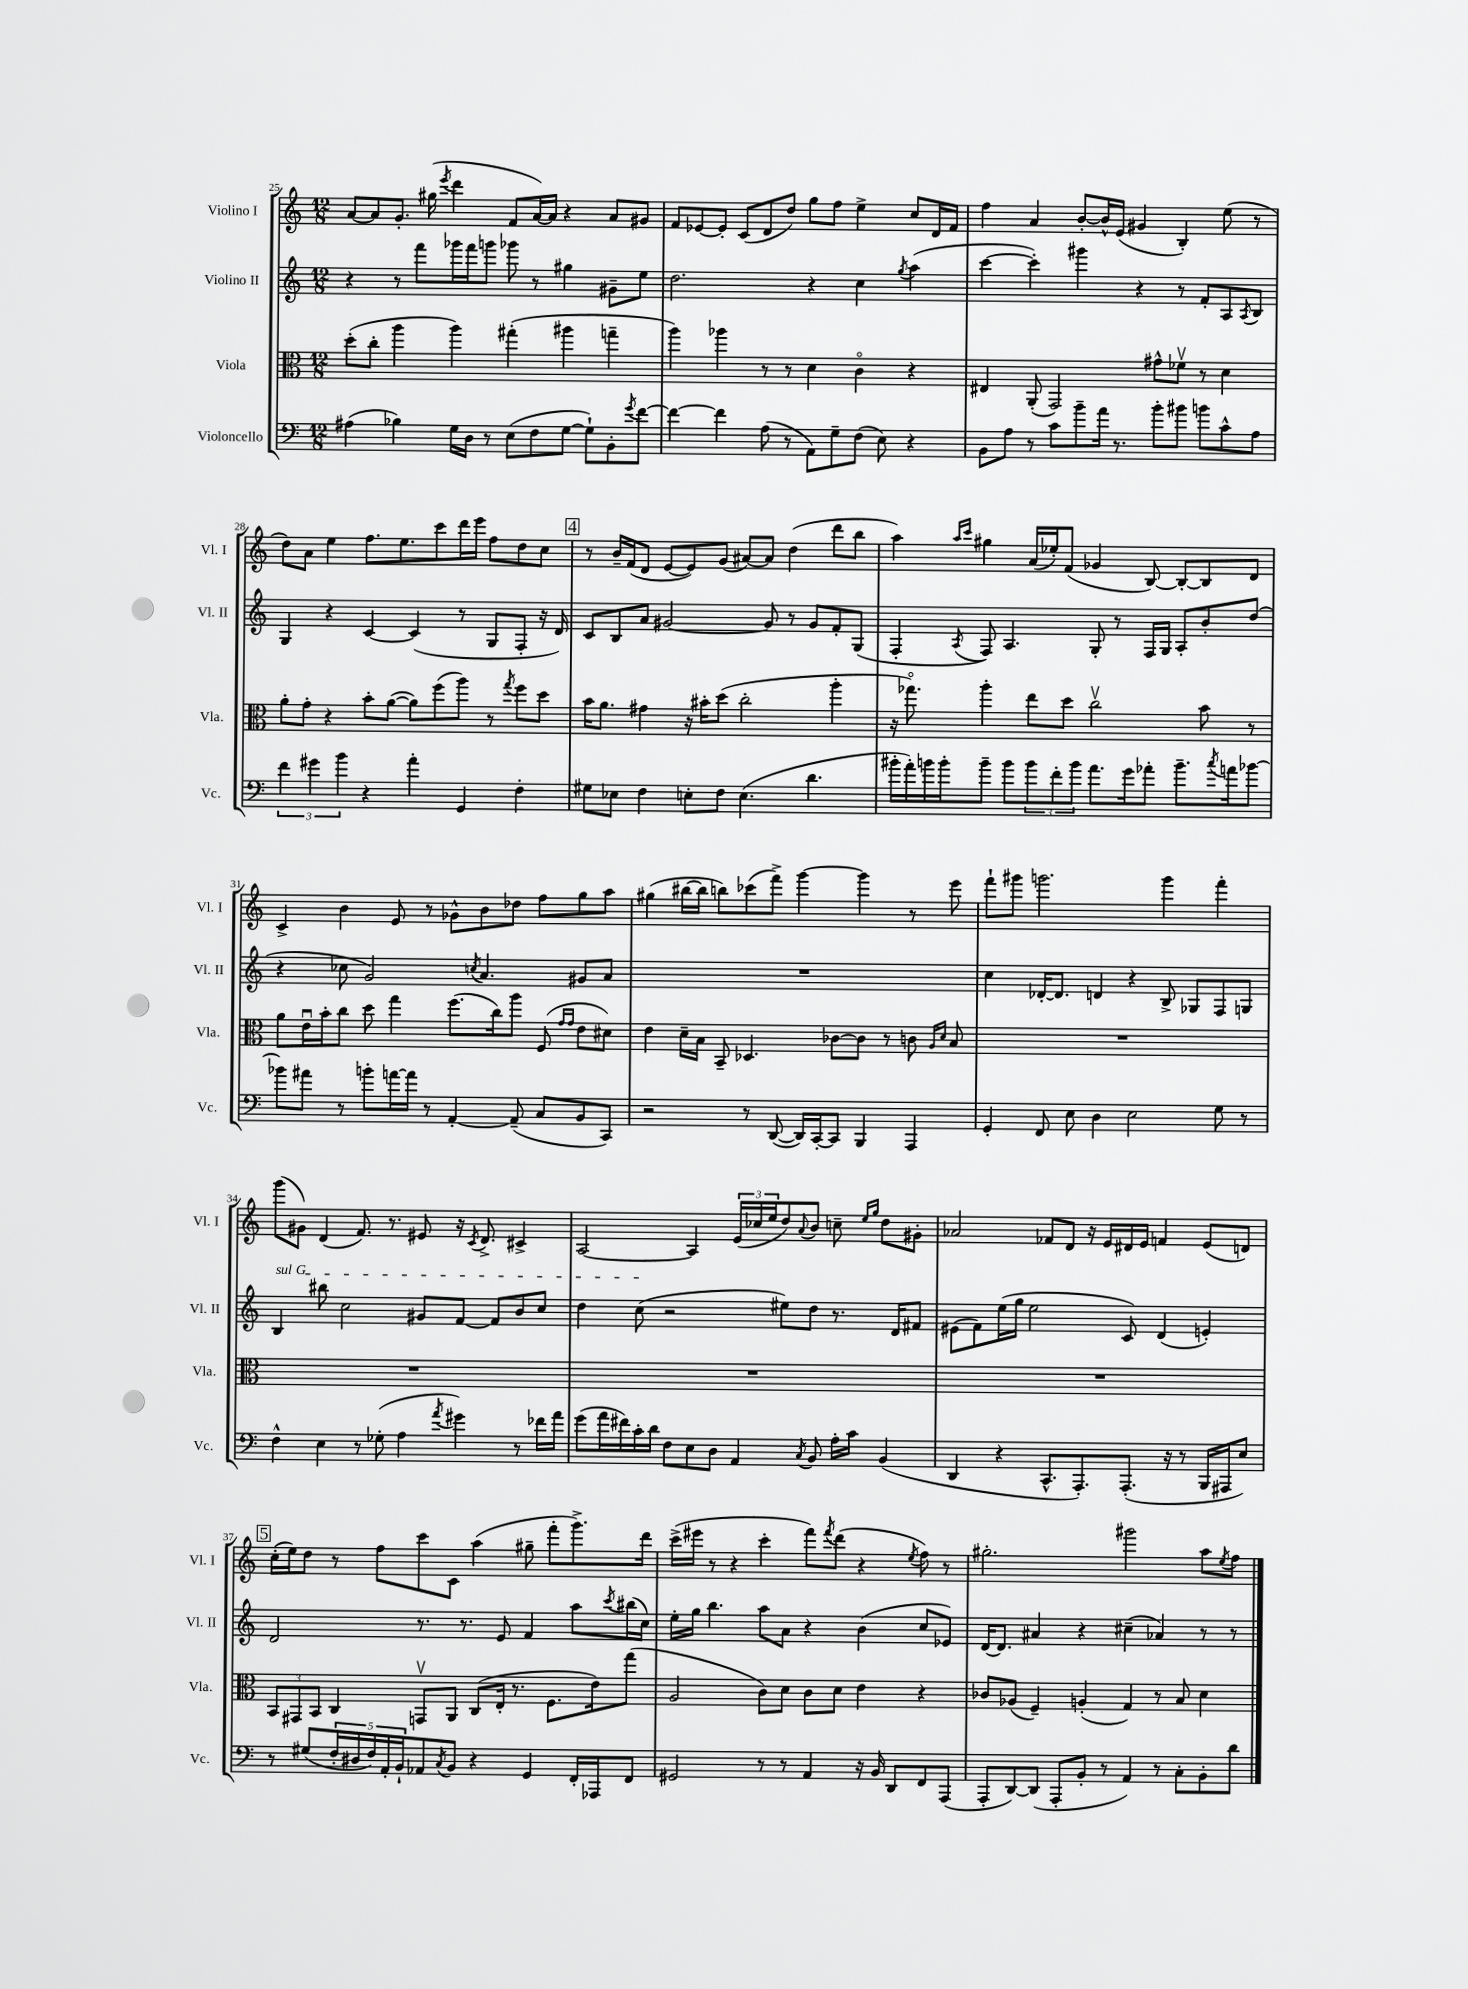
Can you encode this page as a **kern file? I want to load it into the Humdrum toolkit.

**kern	**kern	**kern	**kern
*staff4	*staff3	*staff2	*staff1
*clefF4	*clefC3	*clefG2	*clefG2
*k[]	*k[]	*k[]	*k[]
*M12/8	*M12/8	*M12/8	*M12/8
(4A#	(8dd'	4r	[8a
.	8cc'	.	8a]
4B-)	4aa	8r	8.g'
.	.	8fff	.
.	.	.	(16gg#
.	.	.	8qeee
16G	4aa)	16ggg-	4ddd
16D	.	16fff	.
8r	.	8ggg	.
(8E	(4gg#'	8ggg-	8f
8F	.	8r	[16a)
.	.	.	16a]
[8G	4aa#	4gg#	4r
8G`])	.	.	.
8BB'	4gg~	8g#~	8a
8qg	.	.	.
[8f	.	8ee	8g#
=	=	=	=
4f_	4aa)	2.dd	8f
.	.	.	[8e-
4f]	4aa-	.	8e-']
.	.	.	(8c
(8A	8r	.	8d
8r	8r	.	8dd)
8AA)	4d	4r	8gg
8G~	.	.	8ff
(8F	4co	4cc	4ee^
8E)	.	.	.
.	.	8qgg	.
4r	4r	(4aa	8cc
.	.	.	16d
.	.	.	16f
=	=	=	=
8BB	4E#	[4ccc	4ff
8A	.	.	.
8r	(8AA'	4ccc'])	4a
8c	2GG)	.	.
8b~	.	4ggg#	[8b'
16a	.	.	16b^^]
8.r	.	.	(16e
.	.	4r	4g#
8b'	8g#^^	.	.
8b#	8f-v	8r	4B')
8b	8r	8f'	.
8c^^	4d	8A	(8ee
.	.	8qA	.
8A	.	8B	8r
=	=	=	=
6f	8a'	4G	8dd)
.	8g'	.	8a
6g#	.	.	.
.	4r	4r	4ee
6b	.	.	.
4r	8b'	[4c	8.ff
.	([8a	.	.
.	.	.	8.ee
4a'	8a])	(4c]	.
.	(8ff	.	8ccc
4GG	8aa)	8r	16ddd
.	.	.	16eee
.	8r	8G	8ff
.	8qgg	.	.
4F'	8ff	8F'	8dd
.	8dd	16r	8cc
.	.	16d)	.
=	=	=	=
8G#	16b	8c	8r
.	8.a	.	.
8E-	.	8B	16b~
.	.	.	(16f
4F	4g#	8a	8d
.	.	[2g#	[8e
8E'	16r	.	8e])
.	16b#'	.	.
8F	(8dd	.	(8g
(4.E	2cc'	.	[8a#)
.	.	8g#]	8a#]
.	.	8r	(4dd
4.d	.	8g#	.
.	4aa'	8f'	8ddd
.	.	(8G	8bb
=	=	=	=
16b#'	16r	4F'	4aa)
16a')	8.gg-o)	.	.
16b	.	.	.
16b'	.	.	.
.	.	.	16qqaa
.	.	8qA	16qqccc
8b~	4aa'	8F)	4gg#
8b	.	4.A	.
12b	8ee	.	(16a
.	.	.	16ee-')
12f'	.	.	.
.	8dd	.	(8f
12b	.	.	.
8.a	2ccv	8G'	4g-
.	.	8r	.
16g	.	.	.
8a-'	.	16F	[8B)
.	.	16G	.
8.b~	.	8A'	8B'_
.	8b	8b'	8B]
8qcc	.	.	.
16a	.	.	.
[8b-	8r	(8dd	8d
=	=	=	=
8b-]	8a	4r	4c^
8a#	16eu	.	.
.	16b'	.	.
8r	8cc	8cc-	4b
8b'	8dd	2g)	.
[16a	4gg	.	8e
16a]	.	.	.
8r	.	.	8r
[4AA'	(8.ff	.	8g-^^
.	.	8qcc	.
.	.	4.a	8b
.	16cc)	.	.
(8AA~]	8aa	.	8dd-
8C	(8F	.	8ff
.	16qqg	.	.
.	16qqg	.	.
8BB	8e	8g#	8gg
8CC)	8d#)	8a	8aa
=	=	=	=
2r	4e	1.r	(4gg#
.	16d~	.	[16bb#
.	16B	.	16bb#]
.	8BB~	.	8bb)
8r	4.D-	.	(8ccc-
([8DD	.	.	8fff^)
16DD])	.	.	[4ggg
[16CC'	.	.	.
8CC]	[8c-	.	.
4BBB	8c-]	.	4ggg]
.	8r	.	.
4AAA	8c	.	8r
.	16qqA	.	.
.	16qqd	.	.
.	8B	.	8eee
=	=	=	=
4GG'	1.r	4cc	8fff`
.	.	.	8ggg#
8FF	.	[16d-'	2.ggg
.	.	8.d-]	.
8E	.	.	.
4D	.	4d	.
2E	.	4r	.
.	.	8B^	4ggg
.	.	8G-	.
8G	.	8F	4fff'
8r	.	8G	.
=	=	=	=
4F^^	1.r	4B	(8ggg
.	.	.	8g#)
4E	.	8bb#	(4d
.	.	2cc	.
8r	.	.	8.f)
(8G-'	.	.	.
.	.	.	8.r
4A	.	.	.
.	.	8g#	8e#
8qa	.	.	.
4g#)	.	[8f	16r
.	.	.	8qc
.	.	.	8.d^
.	.	8f]	.
8r	.	8b	4c#^
16f-	.	8cc	.
16a	.	.	.
=	=	=	=
(8g	1.r	4dd	[2A
16a	.	.	.
16f#)	.	.	.
16c'	.	(8cc	.
16d	.	.	.
8F	.	2r	.
8E	.	.	4A]
8D	.	.	.
4AA	.	.	(24e
.	.	.	24cc-
.	.	.	24ee
.	.	8ee#)	8dd)
8qC	.	.	8qqa
8BB	.	8dd	8b
16A'	.	8.r	8cc~
16c	.	.	.
.	.	.	16qqee
.	.	.	16qqgg
(4BB	.	.	8dd
.	.	16d	.
.	.	8f#	8g#'
=	=	=	=
4DD	1.r	(8e#	2a-
.	.	8f)	.
4r	.	(16ee	.
.	.	16gg	.
.	.	2ee	.
8.CC^^	.	.	8f-
.	.	.	8d
8.AAA')	.	.	.
.	.	.	16r
.	.	.	16e
(8.AAA'	.	8c)	16d#
.	.	.	16e
.	.	(4d	4f
16r	.	.	.
8r	.	.	.
16BBB	.	4e')	(8e
16AAA#	.	.	.
8E)	.	.	8d)
=	=	=	=
8r	12BB	2d	(16cc'
.	.	.	16ee)
.	12GG#	.	.
(8G#	.	.	8dd
.	12BB	.	.
20F'	4C	.	8r
20D#	.	.	.
20F)	.	.	.
.	.	.	8ff
20AA'	.	.	.
20BB`	.	.	.
8AA-	8GGv	8.r	8ccc
8qC	.	.	.
8BB	8AA	.	8c
.	.	8.r	.
4r	(8C	.	(4aa
.	16E'	8e	.
.	8.r	.	.
4GG	.	4f	8gg#~
.	8.F	.	8fff'
16FF'	.	8aa	8.ggg^)
16AAA-	16e)	.	.
.	.	8qccc	.
8FF	(8gg	(16bb#	.
.	.	16cc)	16ddd
=	=	=	=
2GG#	2A	16ee'	(16ccc^
.	.	16gg	16eee#
.	.	4.bb	8r
.	.	.	4r
8r	8c)	8aa	4ccc'
8r	8d	8a	.
4AA	8c	4r	8fff)
.	.	.	8qfff
.	8d	.	(8ddd
16r	4e	(4b	4r
16BB	.	.	.
8DD	.	.	.
.	.	.	8qee
8FF	4r	8cc	8ff)
(8AAA	.	8e-)	8r
=	=	=	=
8AAA'	8c-	[16d	2.gg#'
.	.	8.d]	.
[8DD)	(8A-	.	.
(8DD]	4F~)	4a#	.
8AAA'	.	.	.
8BB'	(4A'	4r	.
8r	.	.	.
4AA)	4G)	(4cc#~	2ggg#
8r	8r	4a-)	.
8C'	8B	.	.
8BB'	4d	8r	8aa
.	.	.	8qee
8d	.	8r	8ff
==	==	==	==
*-	*-	*-	*-
